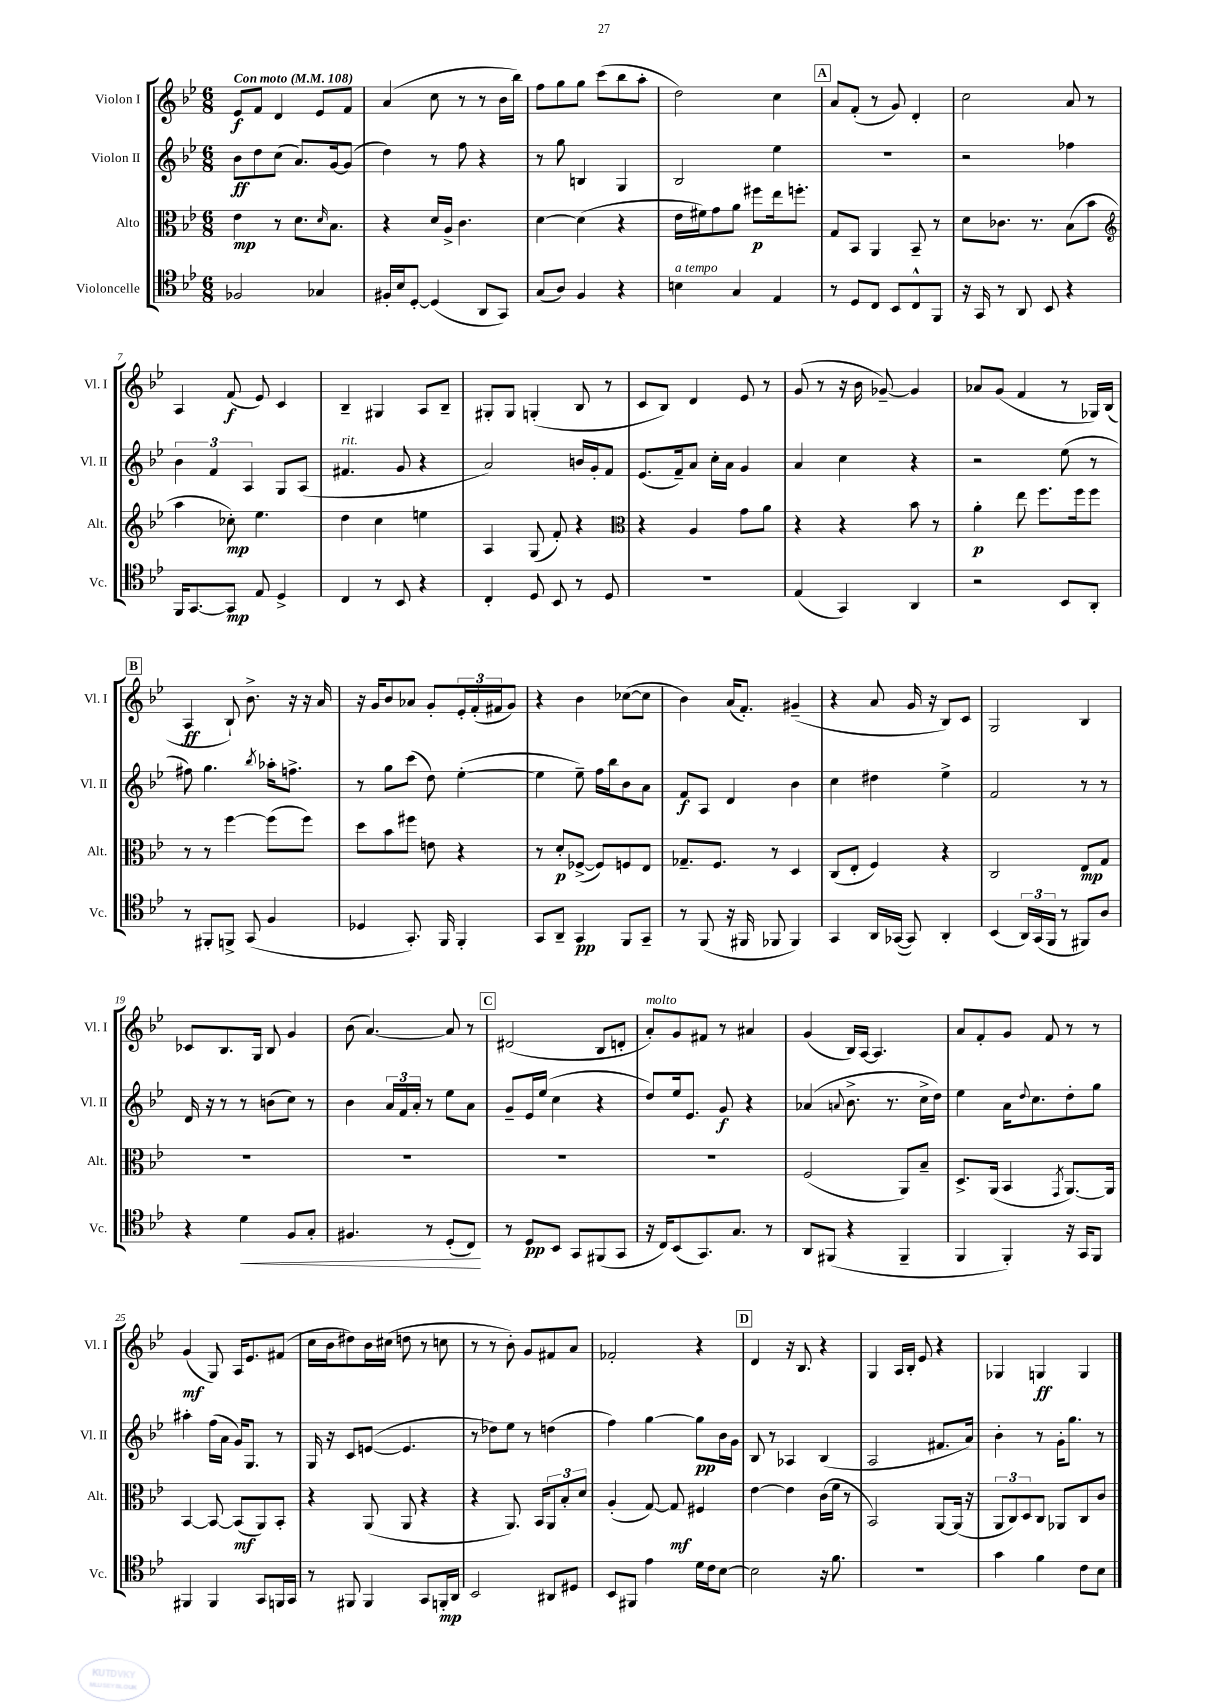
<<
\new StaffGroup <<
\new Staff = "s0" \with { instrumentName = "Violon I" shortInstrumentName = "Vl. I" } {
    \clef treble \key bes \major \numericTimeSignature \time 6/8 \tempo "Con moto" 4 = 108
    ees'8\f f'8 d'4 ees'8 f'8 |
    a'4( c''8 r8 r8 bes'16 bes''16) |
    f''8 g''8 g''8 c'''8( bes''8 a''8-. |
    d''2) c''4 |
    \mark \markup { \box "A" } a'8 f'8-.( r8 g'8) d'4-. |
    c''2 a'8 r8 |
    a4 f'8\f( ees'8) c'4 |
    bes4-- gis4 a8 bes8-- |
    gis8-. gis8 g4-.( bes8 r8 |
    c'8 bes8) d'4 ees'8 r8 |
    g'8( r8 r16 bes'16 ges'8~--) ges'4 |
    aes'8 g'8( f'4 r8 ges16) bes16( |
    \mark \markup { \box "B" } a4\ff bes8-!) bes'8.-> r16 r16 a'16 |
    r16 g'16 bes'8 aes'8 g'8-. \tuplet 3/2 { ees'16-. f'16-.( fis'16 } g'8) |
    r4 bes'4 ces''8~( ces''8 |
    bes'4) a'16( f'8.-.) gis'4--( |
    r4 a'8 g'16 r16 bes8) c'8 |
    g2 bes4 |
    ces'8 bes8. g16 bes8 g'4 |
    bes'8( a'4.~) a'8 r8 |
    \mark \markup { \box "C" } dis'2( bes8 d'8-. |
    a'8-.^\markup { \italic "molto" }) g'8 fis'8 r8 ais'4 |
    g'4( bes16) a16~ a4. |
    a'8 f'8-. g'8 f'8 r8 r8 |
    g'4\mf( g8) a16 ees'8. fis'8( |
    c''16 bes'16 dis''8) bes'16 cis''16( d''8 r8 c''8 |
    r8 r8 bes'8-.) g'8 fis'8 a'8 |
    fes'2-. r4 |
    \mark \markup { \box "D" } d'4 r16 bes8. r4 |
    g4 a16 bes16-. ees'8 r4 |
    ges4 g4\ff g4 \bar "|." |
}
\new Staff = "s1" \with { instrumentName = "Violon II" shortInstrumentName = "Vl. II" } {
    \clef treble \key bes \major \numericTimeSignature \time 6/8
    bes'8\ff d''8 c''8( a'8.) g'16~ g'8( |
    d''4) r8 f''8 r4 |
    r8 g''8 b4 g4 |
    bes2 ees''4 |
    \mark \markup { \box "A" } R2. |
    r2 fes''4 |
    \tuplet 3/2 { bes'4 f'4 a4 } g8 a8( |
    fis'4.^\markup { \italic "rit." } g'8 r4 |
    a'2) b'16 g'16-. f'8 |
    ees'8.( f'16--) a'8 c''16-. a'16 g'4 |
    a'4 c''4 r4 |
    r2 ees''8( r8 |
    \mark \markup { \box "B" } fis''8) g''4. \acciaccatura { bes''8 } aes''16-. f''8.-> |
    r8 g''8 c'''8( d''8) ees''4~-.( |
    ees''4 ees''8--) f''16 bes''16 bes'8 a'8 |
    f'8\f a8 d'4 bes'4 |
    c''4 dis''4 ees''4-> |
    f'2 r8 r8 |
    d'16 r16 r8 r8 b'8( c''8) r8 |
    bes'4 \tuplet 3/2 { a'16 f'16 a'16-. } r8 ees''8 a'8 |
    \mark \markup { \box "C" } g'8-- ees'16 ees''16( c''4 r4 |
    d''8) ees''16 ees'8. g'8\f r4 |
    aes'4( \appoggiatura { a'8 } bes'8.-> r8. c''16-> d''16) |
    ees''4 a'16 \appoggiatura { d''8 } c''8. d''8-. g''8 |
    ais''4-. f''16( a'16 g'16) g8. r8 |
    g16 r16 c'8 e'8~( e'4. |
    r8 des''8) ees''8 r8 d''4( |
    f''4) g''4~ g''8\pp bes'16 g'16 |
    \mark \markup { \box "D" } bes8 r8 aes4 bes4( |
    a2 fis'8. a'16) |
    bes'4-. r8 g'16-. g''8. r8 \bar "|." |
}
\new Staff = "s2" \with { instrumentName = "Alto" shortInstrumentName = "Alt." } {
    \clef alto \key bes \major \numericTimeSignature \time 6/8
    ees'4\mp r8 d'8. \grace { d'16 } bes8. |
    r4 d'16 a16-> c'4. |
    d'4~ d'4( r4 |
    ees'16 fis'16) g'8 a'8 fis''8\p ees''16 f''8.-. |
    \mark \markup { \box "A" } g8 bes,8 a,4 bes,8-- r8 |
    d'8 ces'8. r8. bes8( bes'8 |
    \clef treble a''4 ces''8-.\mp) ees''4. |
    d''4 c''4 e''4 |
    a4 g8( f'8-.) r4 |
    \clef alto r4 a4 g'8 a'8 |
    r4 r4 bes'8 r8 |
    a'4-.\p ees''8 f''8. f''16 f''8 |
    \mark \markup { \box "B" } r8 r8 f''4~ f''8( f''8) |
    d''8 bes'8 fis''8 e'8 r4 |
    r8 d'8-.\p fes8~->( fes8) f8 ees8 |
    ges8.-- f8. r8 d4 |
    c8( ees8-. f4) r4 |
    c2 ees8\mp g8 |
    R2. |
    R2. |
    \mark \markup { \box "C" } R2. |
    R2. |
    f2( a,8) bes8-- |
    d8.-> a,16( bes,4 \acciaccatura { g,8 } a,8.~) a,16 |
    bes,4~ bes,8~ bes,8\mf( a,8) bes,8-. |
    r4 a,8( a,8 r4 |
    r4 a,8.) bes,16 \tuplet 3/2 { a,8 bes8-. d'8 } |
    a4-.( g8~) g8\mf fis4 |
    \mark \markup { \box "D" } ees'4~ ees'4 c'16( f'16 r8 |
    bes,2) a,8~ a,16( r16 |
    \tuplet 3/2 { a,8 c8) d8 } c8 aes,8 c8 c'8 \bar "|." |
}
\new Staff = "s3" \with { instrumentName = "Violoncelle" shortInstrumentName = "Vc." } {
    \clef tenor \key bes \major \numericTimeSignature \time 6/8
    fes2 ges4 |
    fis16-. bes16 d8~-. d4( a,8 g,8) |
    g8( a8) f4 r4 |
    b4^\markup { \italic "a tempo" } g4 ees4 |
    \mark \markup { \box "A" } r8 d8 c8 bes,8 c8-^ f,8 |
    r16 g,16 r8 a,8 bes,8 r4 |
    f,16 g,8.~ g,8\mp ees8 d4-> |
    c4 r8 bes,8 r4 |
    c4-. d8 bes,8 r8 d8 |
    R2. |
    ees4( g,4) a,4 |
    r2 bes,8 a,8-. |
    \mark \markup { \box "B" } r8 fis,8-. f,8-> g,8( f4 |
    des4 g,8.-.) f,16 f,4-. |
    g,8 a,8-- g,4\pp f,8 g,8-- |
    r8 f,8( r16 fis,16 fes,8 fes,4) |
    g,4 a,16 ges,16~( ges,8) a,4-. |
    bes,4( \tuplet 3/2 { a,16) g,16( f,16 } r8 fis,8) a8 |
    r4 d'4\< f8 g8-. |
    fis4. r8 d8-.( c8\!) |
    \mark \markup { \box "C" } r8 d8\pp bes,8 g,8 fis,8( g,8 |
    r16 c16) bes,8( g,8.) g8. r8 |
    a,8 fis,8( r4 fis,4-- |
    f,4 f,4-.) r16 g,16 f,8 |
    fis,4 fis,4 g,8 f,16 g,16 |
    r8 fis,8 fis,4 g,8 f,16-.\mp a,16 |
    bes,2 ais,8 dis8 |
    bes,8 fis,8 ees'4 d'16 c'16 bes8~ |
    \mark \markup { \box "D" } bes2 r16 f'8. |
    R2. |
    g'4 f'4 c'8 bes8 \bar "|." |
}
>>
>>
